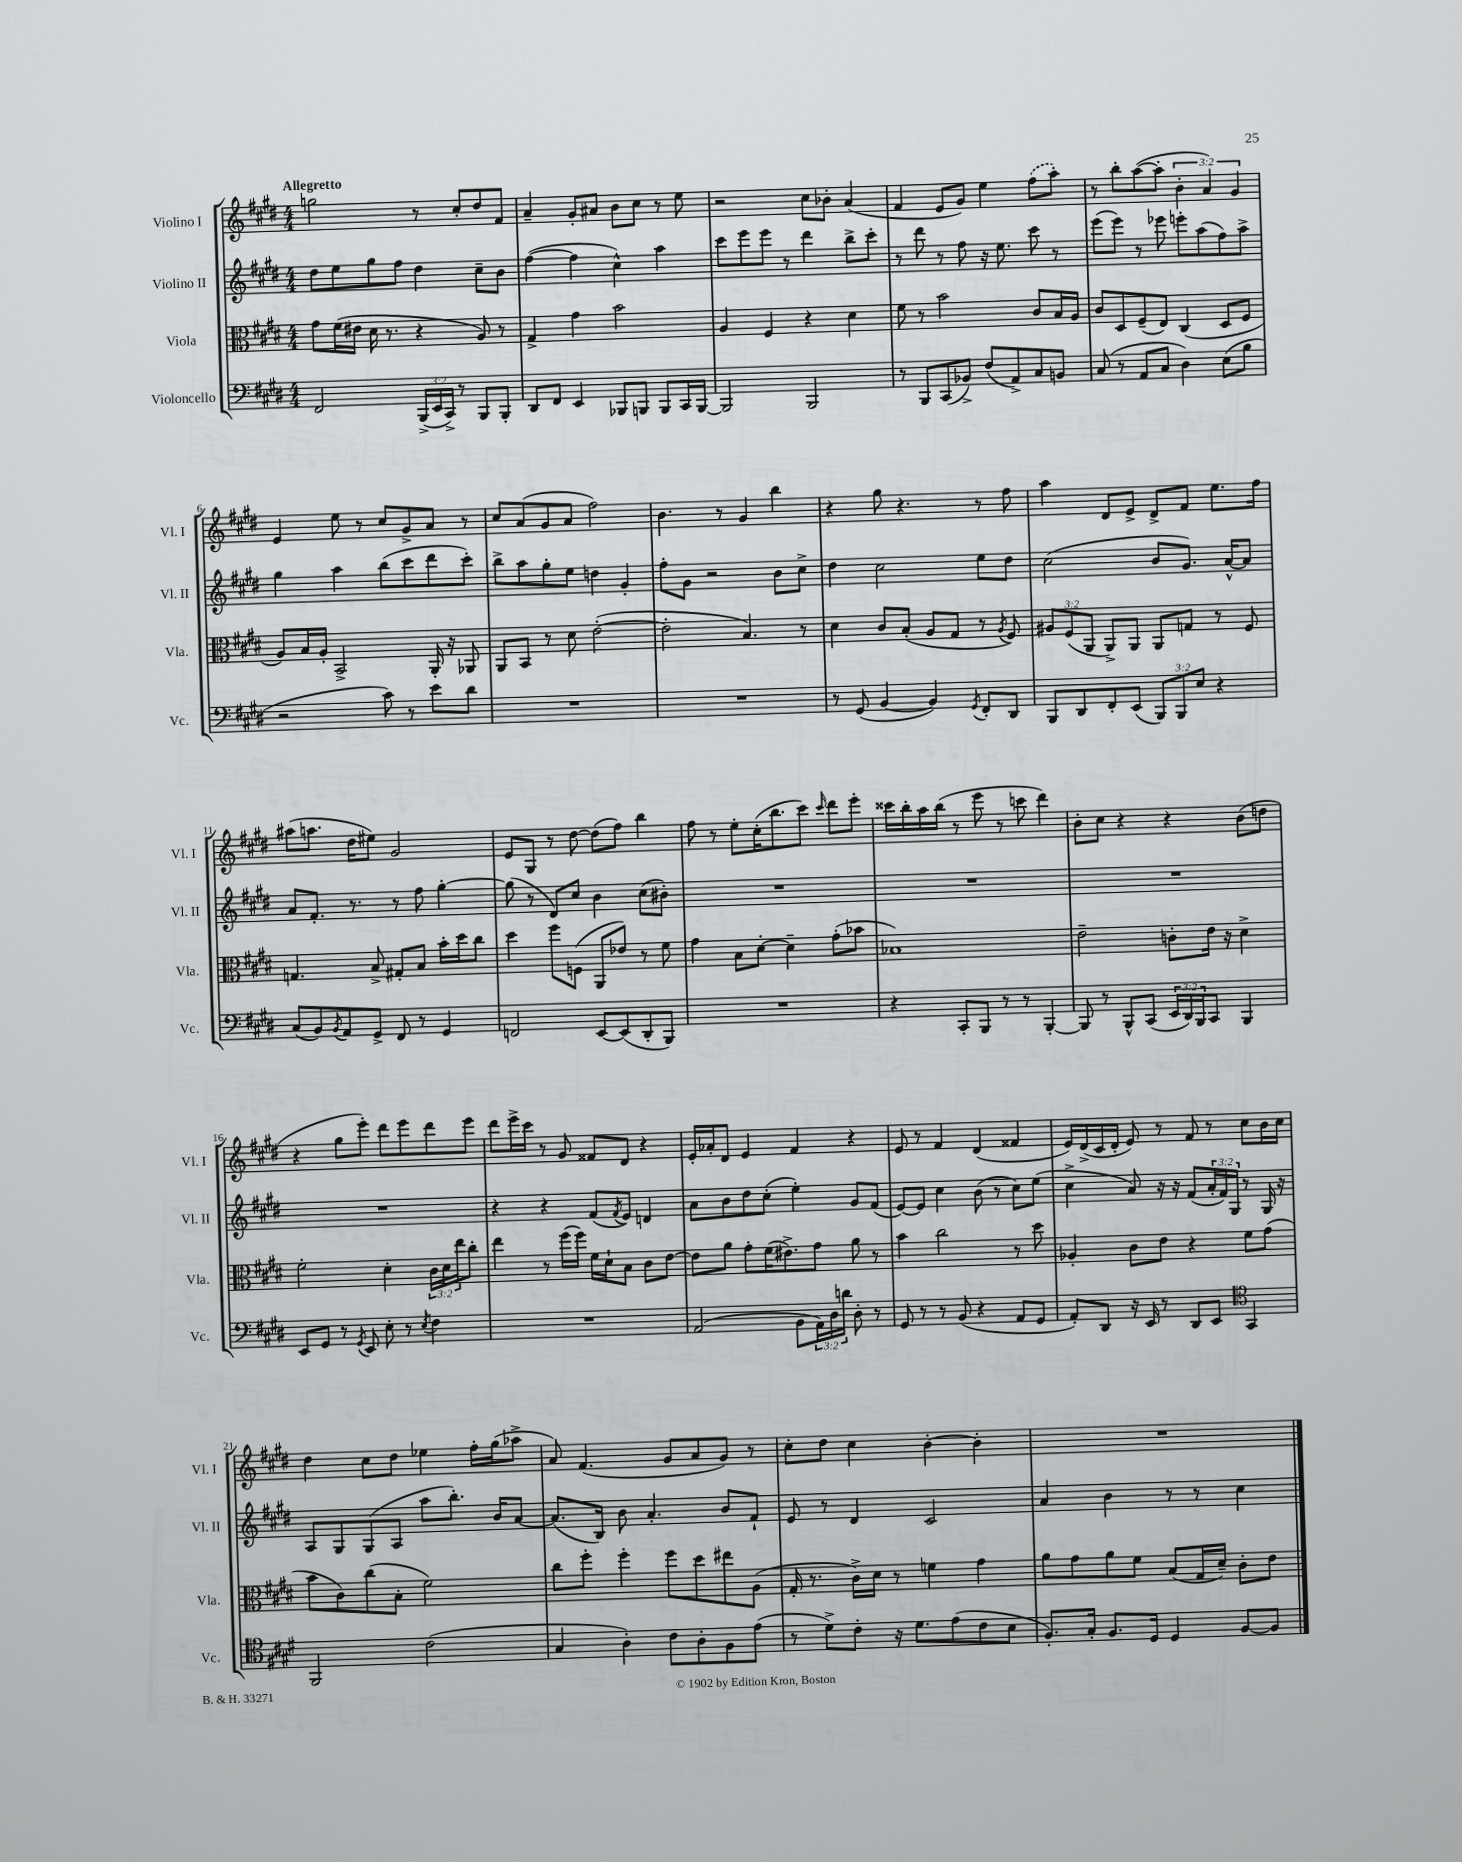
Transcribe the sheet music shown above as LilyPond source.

<<
\new StaffGroup <<
\new Staff = "s0" \with { instrumentName = "Violino I" shortInstrumentName = "Vl. I" } {
    \clef treble \key e \major \numericTimeSignature \time 4/4 \override Staff.TupletNumber.text = #tuplet-number::calc-fraction-text \tempo "Allegretto"
    g''2 r8 cis''8-. dis''8 fis'8 |
    a'4-- gis'8-. ais'8 b'8 cis''8 r8 e''8 |
    r2 cis''8 bes'8-. a'4( |
    fis'4 e'8 gis'8) e''4 \once \slurDashed fis''8( a''8-.) |
    r8 b''8-. a''8~( a''8-. \tuplet 3/2 { b'4-. a'4) gis'4 } |
    e'4 e''8 r8 cis''8 gis'8-> a'8 r8 |
    cis''8 a'8( gis'8 a'8 fis''2) |
    b'4. r8 gis'4 b''4 |
    r4 gis''8 r4. r8 fis''8 |
    a''4 dis'8 e'8-> dis'8-> fis'8 e''8. fis''16 |
    ais''8( a''8. dis''16 eis''8) gis'2 |
    e'8 gis8 r8 dis''8~ dis''8( fis''8) b''4 |
    fis''8 r8 e''8-. cis''16-.( b''8. cis'''8) \grace { cis'''16 } dis'''8 e'''8-. |
    cisis'''16 b''16-. a''16 b''16( r8 e'''8 r8 c'''8 dis'''4) |
    b'8-. cis''8 r4 r4 b'8( d''8 |
    r4 gis''8 e'''8-.) dis'''8 e'''8 dis'''8 e'''8 |
    dis'''8 e'''16-> cis'''16 r8 gis'8 fisis'8 dis'8 r4 |
    e'16-. aes'16-. dis'8 e'4 fis'4 r4 |
    e'8 r8 fis'4 dis'4( fisis'4 |
    e'16) dis'16->( cis'16 dis'16-. e'8) r8 fis'8 r8 cis''8 b'16 cis''16 |
    dis''4 cis''8 dis''8 ees''4 fis''16-. gis''16( aes''8-> |
    a'8) fis'4.( gis'8 a'8 gis'8) r8 |
    cis''8-. dis''8 cis''4 b'4~-. b'4-. |
    R1 \bar "|." |
}
\new Staff = "s1" \with { instrumentName = "Violino II" shortInstrumentName = "Vl. II" } {
    \clef treble \key e \major \numericTimeSignature \time 4/4 \override Staff.TupletNumber.text = #tuplet-number::calc-fraction-text
    dis''8 e''8 gis''8 fis''8 dis''4 cis''8-- b'8 |
    fis''4~( fis''4 cis''4-^) a''4 |
    cis'''8 e'''8 e'''8 r8 dis'''4 b''8-> cis'''8-. |
    r8 dis'''8 r8 fis''8 r16 e''8. cis'''8 r8 |
    e'''8( e'''8) r8 ees'''8 e'''8-. a''8( fis''8) a''8-> |
    gis''4 a''4 b''8( cis'''8 dis'''8 cis'''8-.) |
    b''8-> a''8 gis''8-. e''8 d''4 gis'4-. |
    fis''8-. gis'8 r2 b'8 cis''8-> |
    dis''4 cis''2 e''8 dis''8 |
    cis''2( b'8 gis'8.) a'16~-^ a'8 |
    a'8 fis'8.-. r8. r8 fis''8 gis''4~-. |
    gis''8( r8 dis'8) cis''8 b'4 cis''8( bis'8-.) |
    R1 |
    R1 |
    R1 |
    R1 |
    r4 r4 fis'8( \acciaccatura { fis'8 } e'8) d'4 |
    a'8 b'8 dis''8 cis''8-.( e''4-.) gis'8 fis'8( |
    e'8~) e'8 cis''4 b'8( r8 cis''8) e''8( |
    cis''4-> a'8) r16 r16 fis'8( \tuplet 3/2 { a'16-. fis'16) gis16 } r8 gis16 r16 |
    a8 gis8 gis8( a8 a''8 b''8.-.) b'16 a'8~ |
    a'8.( b16) b'8 a'4.-. b'8 fis'8-! |
    e'8 r8 dis'4 cis'2 |
    a'4 b'4 r8 r8 cis''4 \bar "|." |
}
\new Staff = "s2" \with { instrumentName = "Viola" shortInstrumentName = "Vla." } {
    \clef alto \key e \major \numericTimeSignature \time 4/4 \override Staff.TupletNumber.text = #tuplet-number::calc-fraction-text
    gis'8 fis'16( eis'16 dis'16 r8. r4 a8) r8 |
    gis4-> gis'4 b'2 |
    a4 fis4 r4 dis'4 |
    fis'8 r8 b'2 cis'8 b16 a16 |
    cis'8 dis8 fis8--( e8) cis4( dis8 fis8 |
    a8) b16 a16-. b,2-> a,16-. r16 aes,8 |
    a,8 b,8 r8 dis'8 e'2~-.( |
    e'2-. b4.) r8 |
    dis'4 cis'8 b8-.( a8 gis8 r8 \acciaccatura { a8 } fis8) |
    \tuplet 3/2 { ais8 fis8( a,8 } a,8->) a,8 a,8 g8 r8 fis8 |
    g4. b8-> gis8-. b8 b'16-. dis''16 cis''8 |
    dis''4 fis''8 f8( a,8 ees'8) r8 fis'8 |
    gis'4 b8 dis'8~-. dis'4-- gis'8-.( bes'8 |
    bes1) |
    e'2-- c'8-. e'16 r16 dis'4-> |
    fis'2-. dis'4-. \tuplet 3/2 { cis'16 dis'16 e''16 } cis''8-. |
    e''4 r8 fis''16( fis''16) fis'16 dis'16-! b8 cis'8 e'8~ |
    e'8 a'8 gis'8-. fis'16( eis'8.->) gis'8 a'8 r8 |
    b'4 cis''2 r8 dis''8 |
    aes4-. cis'8 e'8 r4 fis'8 gis'8( |
    b'8 cis'8) cis''8( b8-. fis'2) |
    cis''8 fis''8-. fis''4-. fis''8 dis''8 eis''8 a8( |
    gis16-. r8. cis'16->) dis'16 r8 f'4 gis'4 |
    a'8 gis'8 a'8 fis'8 b8( gis16 dis'16--) cis'8-. e'8 \bar "|." |
}
\new Staff = "s3" \with { instrumentName = "Violoncello" shortInstrumentName = "Vc." } {
    \clef bass \key e \major \numericTimeSignature \time 4/4 \override Staff.TupletNumber.text = #tuplet-number::calc-fraction-text
    fis,2 \tuplet 3/2 { b,,16->( e,16 cis,16->) } r8 b,,8 b,,8-. |
    dis,8 fis,8 e,4 bes,,8 b,,8 b,,8 cis,16 b,,16~ |
    b,,2 b,,2 |
    r8 b,,8 cis,8( bes,8->) fis8( a,8->) cis8 b,8 |
    cis8( r8 a,8 cis8 dis4) e8( b8 |
    r2 cis'8) r8 e'8 dis'8 |
    R1 |
    R1 |
    r8 gis,8( b,4~ b,4) \acciaccatura { gis,8 } fis,8-. dis,8 |
    b,,8 dis,8 fis,8-. e,8( \tuplet 3/2 { b,,8) b,,8 e8 } r4 |
    cis8( b,8) \acciaccatura { b,8 } a,8 gis,8-> fis,8 r8 gis,4 |
    f,2 e,8~ e,8( dis,8-. b,,8) |
    R1 |
    r4 cis,8-. b,,8 r8 r8 b,,4~-. |
    b,,8 r8 b,,8-^ cis,8( \tuplet 3/2 { e,16 dis,16) b,,16 } cis,8 b,,4 |
    e,8 gis,8 r8 \acciaccatura { gis,8 } e,8 e8-. r8 \acciaccatura { e8 } fis4 |
    R1 |
    a,2( b,8 \tuplet 3/2 { a,16) dis16 d'16 } dis8-. r8 |
    gis,8 r8 r8 b,8( r4 a,8 gis,8 |
    a,8-.) dis,8 r16 e,16 r8 dis,8 e,8 \clef tenor gis,4 |
    fis,2 cis'2( |
    gis4 a4-.) cis'8 a8-. fis8 e'8( |
    r8 dis'8->) cis'8-. r16 dis'8. e'8( cis'8 b8 |
    fis8.-.) gis16-. fis8. dis16 dis4 fis8~ fis8 \bar "|." |
}
>>
>>
